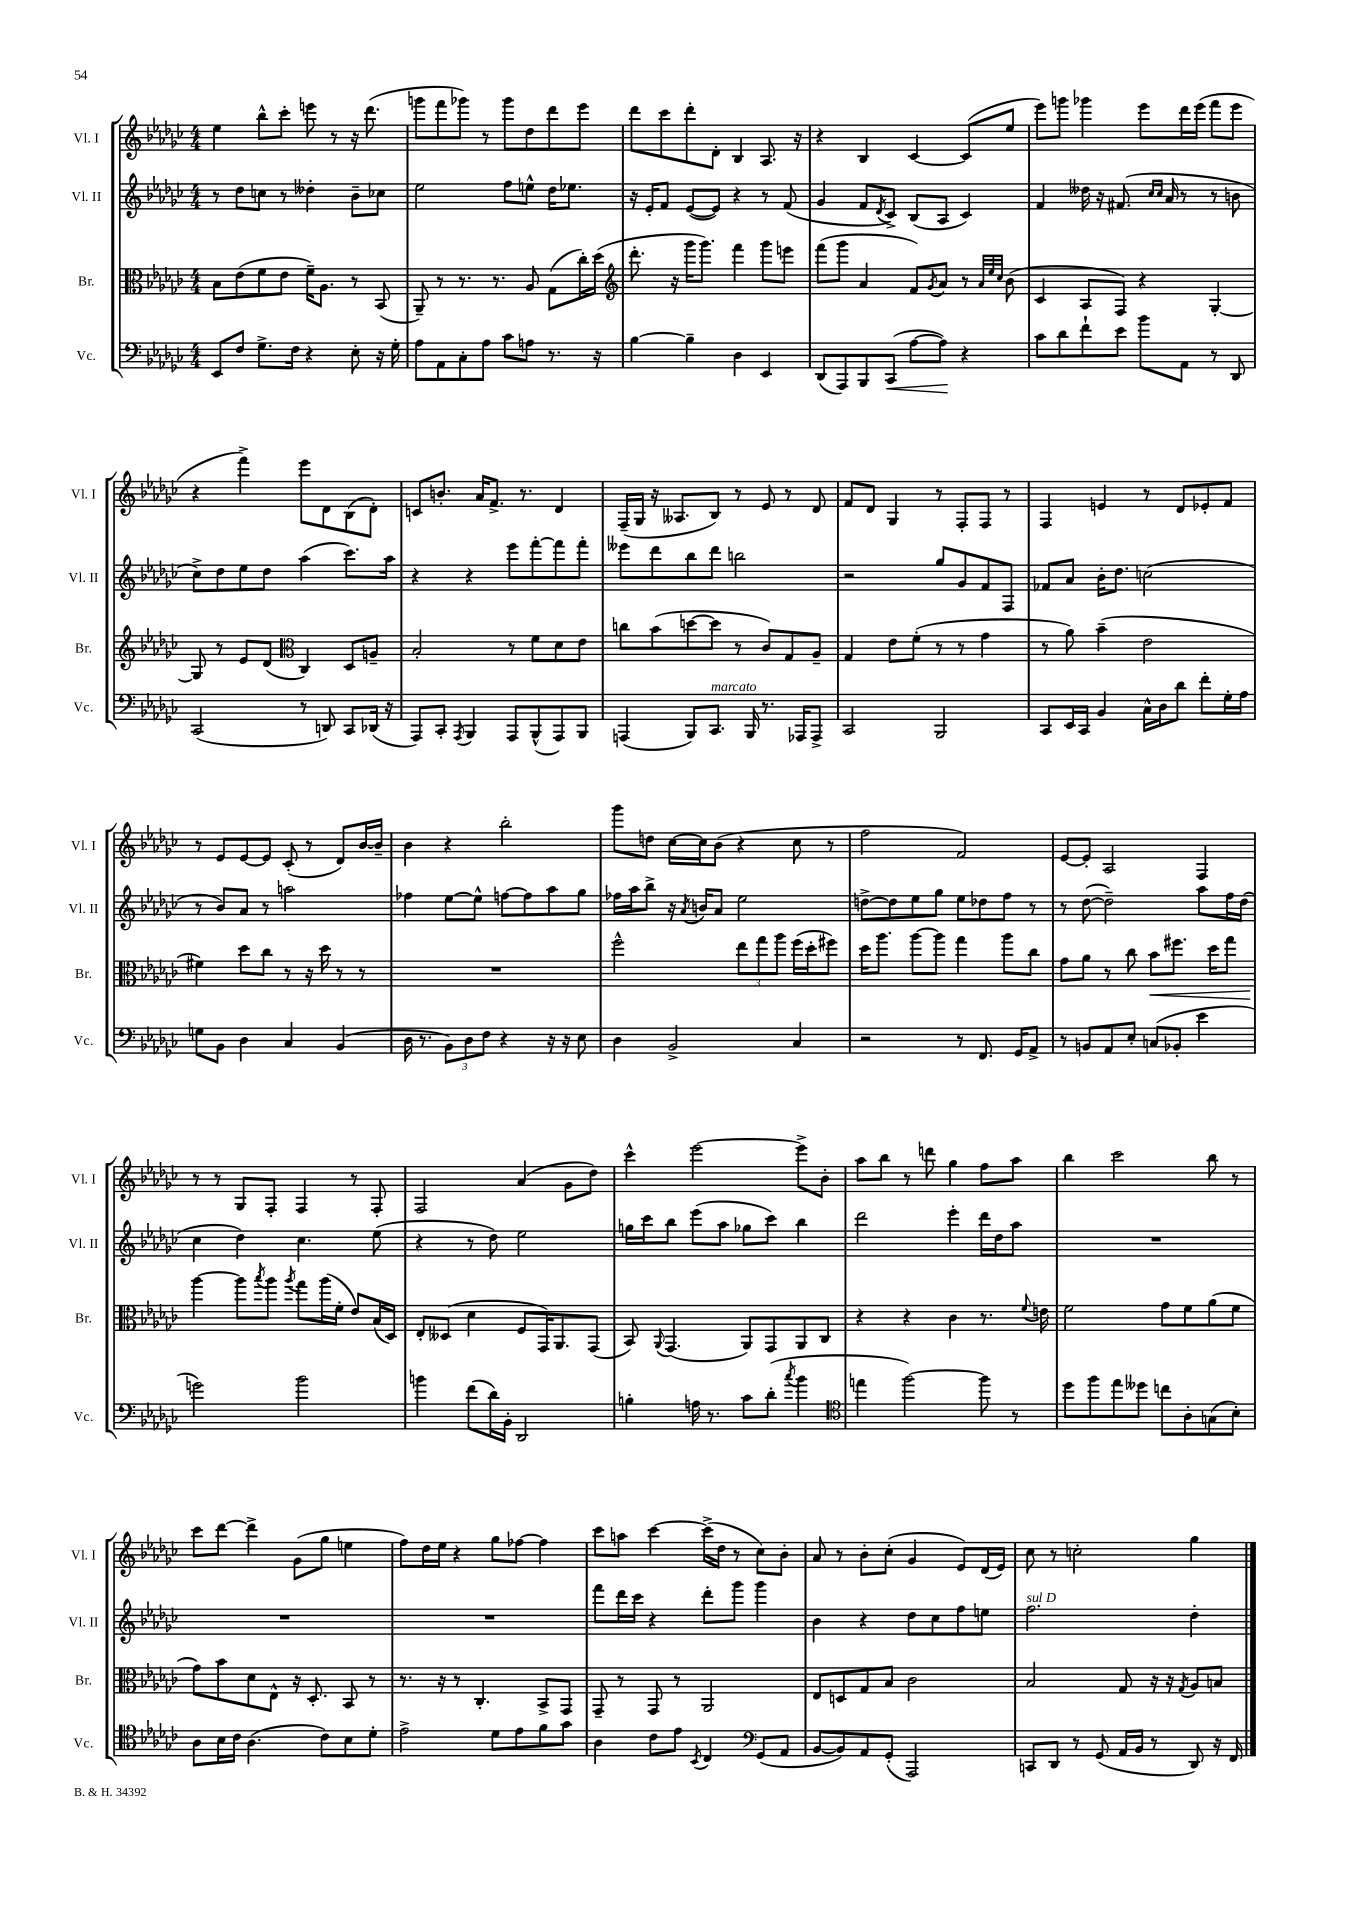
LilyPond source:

<<
\new StaffGroup <<
\new Staff = "s0" \with { instrumentName = "Vl. I" shortInstrumentName = "Vl. I" } {
    \clef treble \key ges \major \numericTimeSignature \time 4/4
    ees''4 bes''8-^ ces'''8-. e'''8 r8 r16 des'''8.( |
    g'''8 f'''8 ges'''8) r8 ges'''8 des''8 des'''8 ees'''8 |
    des'''8 ces'''8 des'''8-. des'8-. bes4 aes8. r16 |
    r4 bes4 ces'4~ ces'8( ees''8 |
    ees'''8) g'''8 ges'''4 ees'''8 des'''16 ees'''16( f'''8 ees'''8 |
    r4 f'''4->) ees'''8 des'8 bes8( des'8-.) |
    c'8 b'8.-. aes'16 f'8.-> r8. des'4 |
    f16--( ges16 r16 aeses8. bes8) r8 ees'8 r8 des'8 |
    f'8 des'8 ges4 r8 f8-. f8 r8 |
    f4 e'4 r8 des'8 ees'8-. f'8 |
    r8 ees'8 ees'8~ ees'8 ces'8-.( r8 des'8) bes'16~ bes'16-- |
    bes'4 r4 bes''2-. |
    ges'''8 d''8 ces''16~ ces''16 bes'8( r4 ces''8 r8 |
    f''2 f'2) |
    ees'8~ ees'8-. aes2 f4 |
    r8 r8 ges8 f8-. f4 r8 f8-. |
    f2 aes'4( ges'8 des''8) |
    ces'''4-^ ees'''2~ ees'''8-> bes'8-. |
    aes''8 bes''8 r8 d'''8 ges''4 f''8 aes''8 |
    bes''4 ces'''2 bes''8 r8 |
    ces'''8 des'''8~ des'''4-> ges'8( ges''8 e''4 |
    f''8) des''16 ees''16 r4 ges''8 fes''8~ fes''4 |
    ces'''8 a''8 ces'''4~ ces'''16->( des''16 r8 ces''8) bes'8-. |
    aes'8 r8 bes'8-. ces''8-.( ges'4 ees'8) des'16( ees'16) |
    ces''8 r8 c''2-. ges''4 \bar "|." |
}
\new Staff = "s1" \with { instrumentName = "Vl. II" shortInstrumentName = "Vl. II" } {
    \clef treble \key ges \major \numericTimeSignature \time 4/4
    r8 des''8 c''8 r8 deses''4-. bes'8-- ces''8 |
    ees''2 f''8 e''8-^ des''16 ees''8. |
    r16 ees'16-. f'8 ees'8~( ees'8) r4 r8 f'8( |
    ges'4 f'8 \acciaccatura { des'8 } ces'8->) bes8( aes8 ces'4) |
    f'4 deses''16 r16 fis'8.( \grace { ces''16 ces''16 } aes'16 r8 r8 b'8 |
    ces''8->) des''8 ees''8 des''8 aes''4( ces'''8.) aes''16 |
    r4 r4 ees'''8 f'''8~-. f'''8 f'''8-. |
    eeses'''8 des'''8 bes''8 des'''8 b''2 |
    r2 ges''8 ges'8 f'8 f8 |
    fes'8 aes'8 bes'16-. des''8. c''2( |
    r8 bes'8) aes'8 r8 a''2 |
    fes''4 ees''8~ ees''8-^ f''8~ f''8 aes''8 ges''8 |
    fes''16 aes''16 bes''8-> r16 \acciaccatura { aes'8 } b'16 aes'8 ees''2 |
    d''8~-> d''8 ees''8 ges''8 ees''8 des''8 f''8 r8 |
    r8 des''8~( des''2--) aes''8 f''16 des''16( |
    ces''4 des''4) ces''4. ees''8( |
    r4 r8 des''8) ees''2 |
    g''16 ces'''16 bes''8 ees'''8( aes''8 ges''8 ces'''8) bes''4 |
    des'''2 ees'''4-. des'''16 des''16 aes''8 |
    R1 |
    R1 |
    R1 |
    f'''8 des'''16 ces'''16 r4 des'''8-. ges'''8 ges'''4 |
    bes'4 r4 des''8 ces''8 f''8 e''8 |
    f''2.^\markup { \italic "sul D" } des''4-. \bar "|." |
}
\new Staff = "s2" \with { instrumentName = "Br." shortInstrumentName = "Br." } {
    \clef alto \key ges \major \numericTimeSignature \time 4/4
    bes8 ees'8( f'8 ees'8 f'16--) aes8. r8 bes,8( |
    aes,8--) r8 r8. r8. aes8 ges8( ces''16-.) des''16( |
    \clef treble des'''8.-. r16 ges'''16 ges'''8.) f'''4 ges'''8 e'''8 |
    f'''8( ges'''8 aes'4 f'8) \acciaccatura { ges'8 } aes'8 r8 \grace { aes'32 ees''32 ces''32 } bes'8( |
    ces'4 aes8 f8) r4 ges4~-. |
    ges8 r8 ees'8 des'8( \clef alto ces4) des8 a8-- |
    bes2-. r8 f'8 des'8 ees'8 |
    c''8 bes'8( d''8~ d''8 r8 ces'8) ges8 aes8-- |
    ges4 ees'8 f'8-.( r8 r8 ges'4 |
    r8 aes'8) bes'4--( ees'2 |
    fis'4) des''8 ces''8 r8 r16 des''16 r8 r8 |
    R1 |
    f''2-^ \tuplet 3/2 { ees''8 ges''8 aes''8 } f''16( des''16-. fis''8) |
    des''16 aes''8. aes''8~ aes''8 ges''4 aes''8 ces''8 |
    ges'8 aes'8 r8 ces''8 bes'8\< fis''8. des''16 ges''8 |
    aes''4~\! aes''8 \acciaccatura { bes''8 } aes''8 \acciaccatura { aes''8 } ges''8 aes''16( f'16-. ees'8) bes16( des16) |
    ees8-. deses8( des'4 f8 ges,16) aes,8. ges,8( |
    bes,8) \appoggiatura { aes,8 } ges,4.( aes,8) ges,8 aes,8 ces8 |
    r4 r4 ces'4 r8. \appoggiatura { f'8 } e'16 |
    f'2 ges'8 f'8 aes'8( f'8 |
    ges'8) bes'8 des'8 ees8-^ r16 des8.-. bes,8 r8 |
    r8. r16 r8 ces4.-. bes,8-> ges,8 |
    ges,8-- r8 ges,8 r8 aes,2 |
    ees8 d8 ges8 bes8 ces'2 |
    bes2 ges8 r16 r16 \acciaccatura { ges8 } aes8 b8 \bar "|." |
}
\new Staff = "s3" \with { instrumentName = "Vc." shortInstrumentName = "Vc." } {
    \clef bass \key ges \major \numericTimeSignature \time 4/4
    ees,8 f8 ges8.-> f16 r4 ees8-. r16 ges16-. |
    aes8 aes,8 ces8-. aes8 ces'8 a8 r8. r16 |
    bes4~ bes4-- des4 ees,4 |
    des,8( aes,,8) bes,,8 ces,8\<( aes8~ aes8\!) r4 |
    ces'8 des'8 f'8-! ees'8 bes'8 aes,8 r8 des,8 |
    ces,2( r8 d,8) ces,8 des,16( r16 |
    aes,,8) ces,8-. \acciaccatura { aes,,8 } bes,,4 aes,,8 bes,,8-^( aes,,8) bes,,8 |
    a,,4( bes,,8) ces,8.^\markup { \italic "marcato" } bes,,16 r8. aes,,16 aes,,8-> |
    ces,2 bes,,2 |
    ces,8 ees,16 ces,16 bes,4 ces16-^ des16 des'8 f'8-. ges16-. aes16 |
    g8 bes,8 des4 ces4 bes,4( |
    des16 r8. \tuplet 3/2 { bes,8) des8 f8 } r4 r16 r16 ees8 |
    des4 bes,2-> ces4 |
    r2 r8 f,8. ges,16 aes,8-> |
    r8 b,8 aes,8 ees8-. c8( bes,8-. ees'4 |
    g'2) bes'2 |
    b'4 f'8( des'16) bes,16-. des,2 |
    b4-. a16 r8. ces'8 des'8-.( \acciaccatura { ces''8 } bes'4 |
    \clef tenor e''4 f''2~) f''8 r8 |
    des''8 f''8 ees''8 deses''8 c''8 aes8-. g8( bes8-.) |
    aes8 bes16 ces'16 aes4.( ces'8) bes8 des'8-. |
    ees'2-> des'8 ees'8 f'8 ges'8 |
    aes4 ces'8 ees'8 \acciaccatura { bes,8 } ces4 \clef bass ges,8( aes,8 |
    bes,8~ bes,8) aes,8 ges,8-.( aes,,2) |
    c,8 des,8 r8 ges,8( aes,16 bes,16 r8 des,8) r16 f,16 \bar "|." |
}
>>
>>
\layout { \context { \Score \remove "Bar_number_engraver" } }
